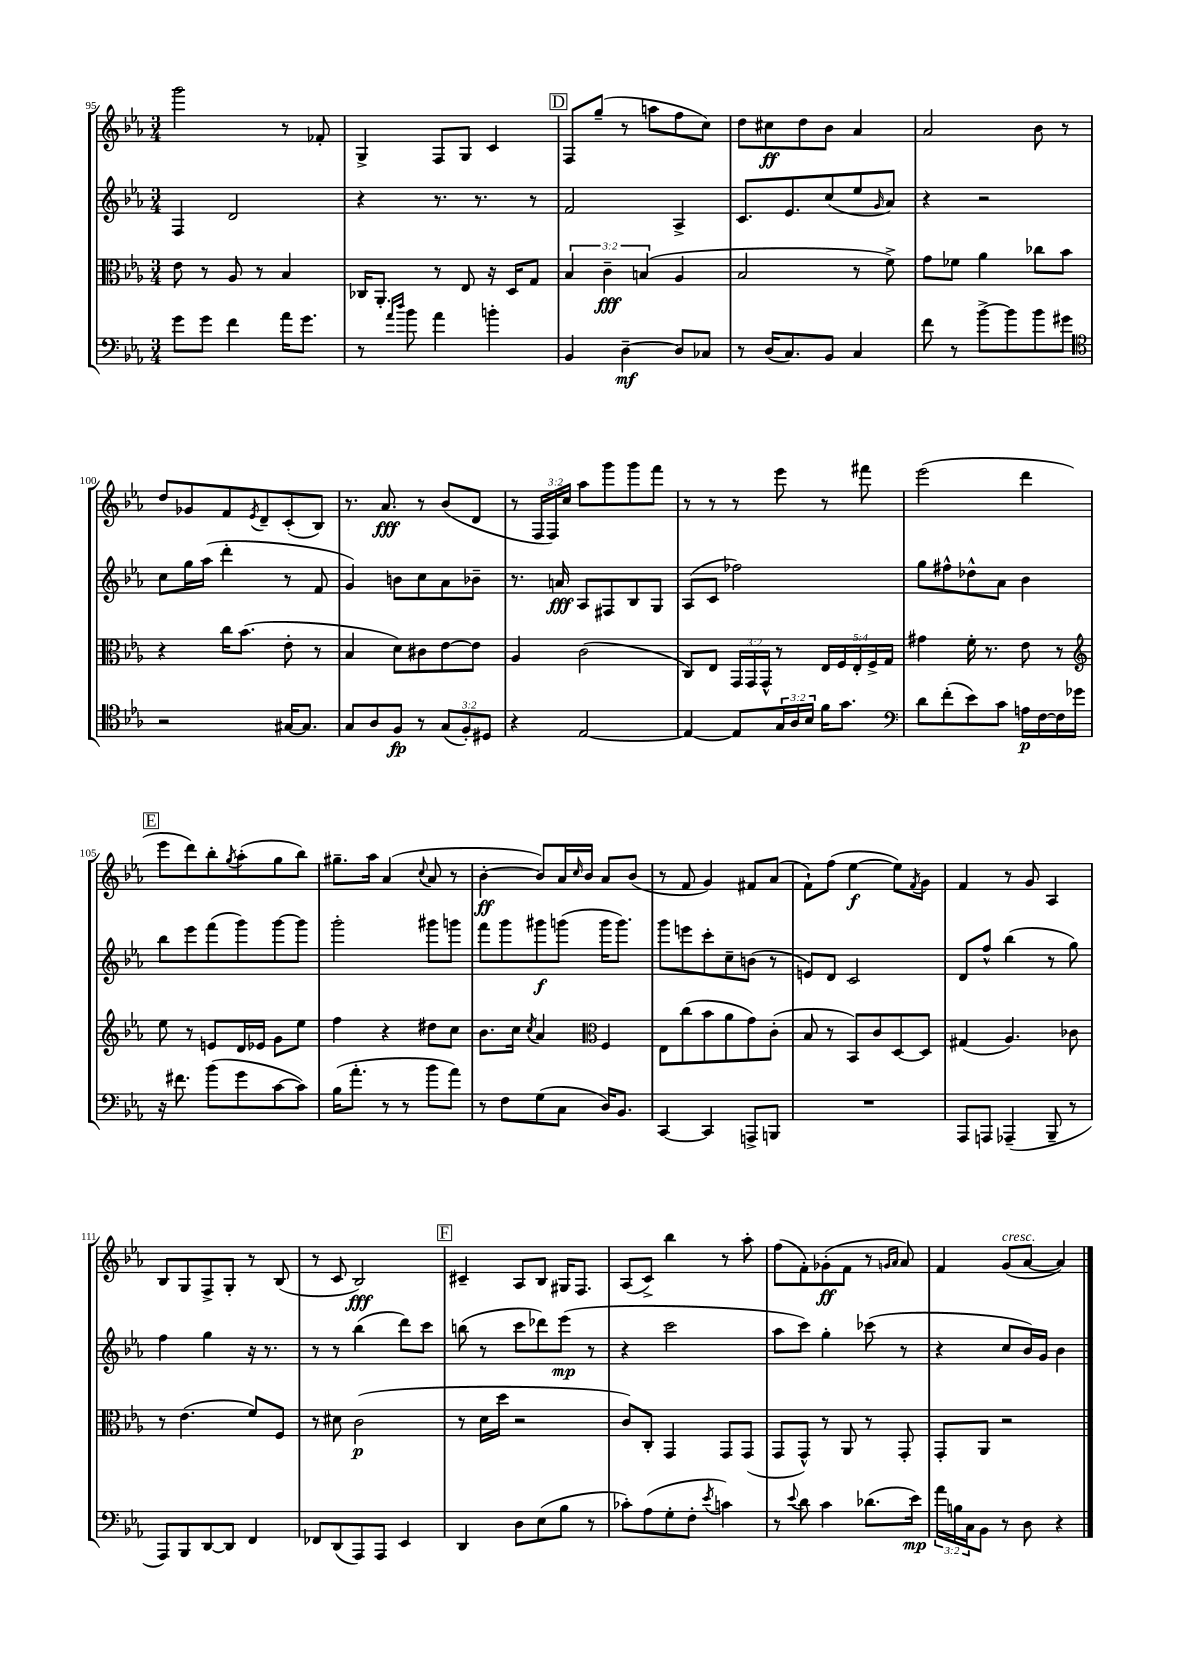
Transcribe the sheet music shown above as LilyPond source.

<<
\new StaffGroup <<
\new Staff = "s0" {
    \clef treble \key ees \major \numericTimeSignature \time 3/4 \override Staff.TupletNumber.text = #tuplet-number::calc-fraction-text
    g'''2 r8 fes'8-. |
    g4-> f8 g8 c'4 |
    \mark \markup { \box "D" } f8 g''8--( r8 a''8 f''8 c''8) |
    d''8 cis''8\ff d''8 bes'8 aes'4 |
    aes'2 bes'8 r8 |
    d''8 ges'8 f'8 \acciaccatura { ees'8 } d'8-- c'8-.( bes8) |
    r8. aes'8.\fff r8 bes'8( d'8 |
    r8 \tuplet 3/2 { f16 f16) c''16 } aes''8 g'''8 g'''8 f'''8 |
    r8 r8 r8 ees'''8 r8 fis'''8 |
    ees'''2( d'''4 |
    \mark \markup { \box "E" } ees'''8 d'''8) bes''8-. \acciaccatura { g''8 } aes''8-.( g''8 bes''8) |
    gis''8.-- aes''16 aes'4( \appoggiatura { c''8 } aes'8 r8 |
    bes'4~-.\ff bes'8) aes'16 \grace { c''16 } bes'16 aes'8 bes'8( |
    r8 f'8 g'4) fis'8 aes'8( |
    f'8-!) f''8( ees''4~\f ees''8) \acciaccatura { f'8 } g'8 |
    f'4 r8 g'8 aes4 |
    bes8 g8 f8-> g8-. r8 bes8( |
    r8 c'8 bes2\fff) |
    \mark \markup { \box "F" } cis'4-- aes8 bes8 gis16 f8. |
    aes8( c'8->) bes''4 r8 aes''8-. |
    f''8( f'8-.) ges'8-.\ff( f'8 r8 \grace { g'16 aes'16 } aes'8) |
    f'4 g'8^\markup { \italic "cresc." }( aes'8~ aes'4) \bar "|." |
}
\new Staff = "s1" {
    \clef treble \key ees \major \numericTimeSignature \time 3/4
    f4 d'2 |
    r4 r8. r8. r8 |
    \mark \markup { \box "D" } f'2 aes4-> |
    c'8. ees'8. c''8( ees''8 \grace { g'16 } aes'8) |
    r4 r2 |
    c''8 g''16 aes''16( d'''4-. r8 f'8 |
    g'4) b'8 c''8 aes'8 bes'8-- |
    r8. a'16\fff aes8 fis8 bes8 g8 |
    aes8( c'8 fes''2) |
    g''8 fis''8-^ des''8-^ aes'8 bes'4 |
    \mark \markup { \box "E" } bes''8 ees'''8 f'''8( g'''8) g'''8~ g'''8 |
    g'''2-. gis'''8 g'''8 |
    f'''8 g'''8 gis'''8\f g'''8( g'''16 g'''8.) |
    g'''8 e'''8 c'''8-. c''8-- b'8( r8 |
    e'8) d'8 c'2 |
    d'8 f''8-^ bes''4( r8 g''8) |
    f''4 g''4 r16 r8. |
    r8 r8 bes''4( d'''8) c'''8 |
    \mark \markup { \box "F" } b''8( r8 c'''8 des'''8) ees'''8\mp( r8 |
    r4 c'''2 |
    aes''8 c'''8) g''4-. ces'''8( r8 |
    r4 c''8 bes'16) g'16 bes'4 \bar "|." |
}
\new Staff = "s2" {
    \clef alto \key ees \major \numericTimeSignature \time 3/4 \override Staff.TupletNumber.text = #tuplet-number::calc-fraction-text
    ees'8 r8 aes8 r8 bes4 |
    ces16 aes,8.-. r8 ees8 r16 d16 g8 |
    \mark \markup { \box "D" } \tuplet 3/2 { bes4 c'4--\fff b4( } aes4 |
    bes2 r8 f'8->) |
    g'8 fes'8 aes'4 ces''8 bes'8 |
    r4 c''16 bes'8.( ees'8-. r8 |
    bes4 d'8) cis'8 ees'8~ ees'8 |
    aes4 c'2( |
    c8) ees8 \tuplet 3/2 { g,16 g,16 g,16-^ } r8 \tuplet 5/4 { ees16 f16 ees16-. f16-> g16 } |
    gis'4 f'16-. r8. ees'8 r8 |
    \mark \markup { \box "E" } \clef treble ees''8 r8 e'8 d'16 ees'16 g'8 ees''8 |
    f''4 r4 dis''8 c''8 |
    bes'8. c''16 \acciaccatura { c''8 } aes'4 \clef alto f4 |
    ees8 c''8( bes'8 aes'8 g'8) c'8-.( |
    bes8 r8 bes,8) c'8 d8~ d8 |
    gis4( aes4.) ces'8 |
    r8 ees'4.( f'8) f8 |
    r8 dis'8 c'2\p( |
    \mark \markup { \box "F" } r8 d'16 d''16 r2 |
    c'8) c8-. g,4 g,8 g,8( |
    g,8 g,8-^) r8 aes,8 r8 g,8-. |
    g,8-. aes,8 r2 \bar "|." |
}
\new Staff = "s3" {
    \clef bass \key ees \major \numericTimeSignature \time 3/4 \override Staff.TupletNumber.text = #tuplet-number::calc-fraction-text
    g'8 g'8 f'4 aes'16 g'8. |
    r8 \grace { aes'16 d''16 } bes'8 aes'4 b'4-. |
    \mark \markup { \box "D" } bes,4 d4~--\mf d8 ces8 |
    r8 d16( c8.) bes,8 c4 |
    f'8 r8 bes'8~-> bes'8 bes'8 gis'8 |
    \clef tenor r2 gis16~ gis8. |
    g8 aes8 f8\fp r8 \tuplet 3/2 { g8( f8-.) dis8 } |
    r4 ees2~ |
    ees4~ ees8 \tuplet 3/2 { g16 aes16 bes16 } f'16 g'8. |
    \clef bass d'8 f'8-.( ees'8) c'8 a16\p f16~ f16 ges'16 |
    \mark \markup { \box "E" } r16 fis'8. bes'8( g'8 c'8~ c'8) |
    bes16( aes'8.-. r8 r8 bes'8 aes'8) |
    r8 f8 g8( c8 d16) bes,8. |
    c,4~ c,4 a,,8-> b,,8 |
    R2. |
    aes,,8 a,,8 aes,,4--( bes,,8-- r8 |
    aes,,8) bes,,8 d,8~ d,8 f,4 |
    fes,8 d,8( aes,,8) aes,,8 ees,4 |
    \mark \markup { \box "F" } d,4 d8 ees8( bes8 r8 |
    ces'8-.) aes8( g8-. f8-. \acciaccatura { ees'8 } c'4) |
    r8 \appoggiatura { ees'8 } d'8 c'4 des'8.( ees'16\mp) |
    \tuplet 3/2 { aes'16 b16 c16 } bes,8 r8 d8 r4 \bar "|." |
}
>>
>>
\layout { \context { \Score currentBarNumber = #95 } }
